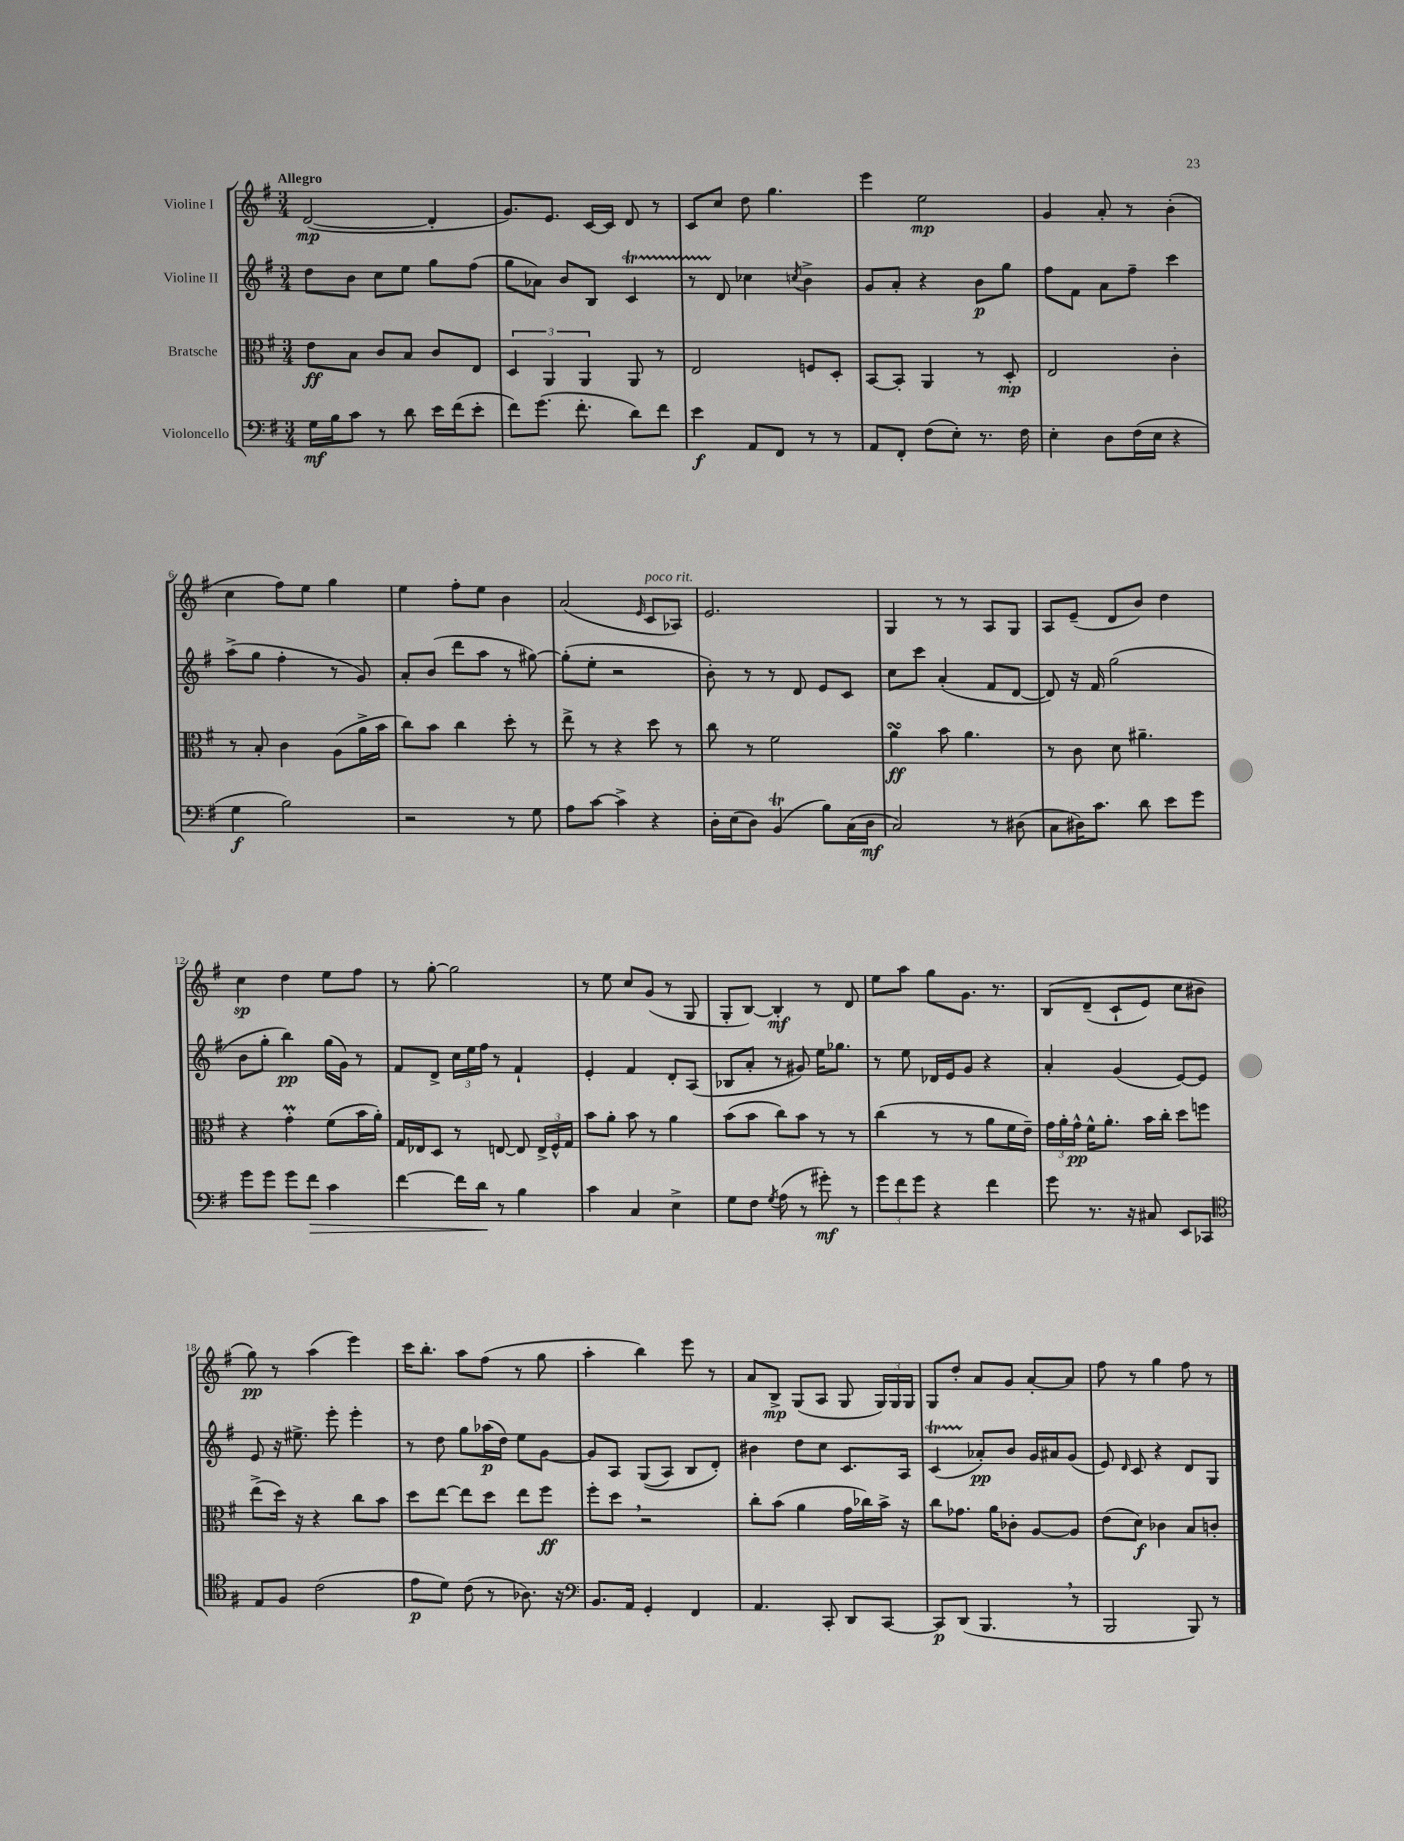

**kern	**kern	**kern	**kern
*staff4	*staff3	*staff2	*staff1
*clefF4	*clefC3	*clefG2	*clefG2
*k[f#]	*k[f#]	*k[f#]	*k[f#]
*M3/4	*M3/4	*M3/4	*M3/4
16G\LL	8e\L	8dd\L	([2d/
16B\J	.	.	.
8c\J	8B\J	8b\J	.
8r	8c/L	8cc\L	.
8d\	8B/J	8ee\J	.
16e\LL	8c/L	8gg\L	4d'/]
(16f#\J	.	.	.
8e'\J	8E/J	(8ff#\J	.
=	=	=	=
8f#\L)	6D/	8gg\L	8.g/L)
(8.g\J	.	8a-\J)	.
.	6AA/	.	.
.	.	.	8.e/J
.	.	8b/L	.
8.f#'\	.	.	.
.	6AA/	.	.
.	.	8B/J	[16c/LL
.	.	.	16c/]JJ
8d\L)	8AA/	4c/	8d/
8f#\J	8r	.	8r
=	=	=	=
4e\	2E/	8r	8c/L
.	.	8d/	8cc/J
8AA/L	.	4cc-\	8dd\
8FF#/J	.	.	4.gg\
.	.	8qcc/	.
8r	8F/L	4b^\	.
8r	8D'/J	.	.
=	=	=	=
8AA/L	[8BB/L	8g/L	4eee\
8FF#'/J	8BB'/]J	8a'/J	.
(8F#\L	4AA/	4r	2ee\
8E'\J)	.	.	.
8.r	8r	8b\L	.
.	8D'/	8gg\J	.
16F#\	.	.	.
=	=	=	=
4E'\	2E/	8ff#\L	4g/
.	.	8f#\J	.
8D\L	.	8a\L	8a'/
(16F#\L	.	8ff#~\J	8r
16E\JJ	.	.	.
4r	4c'\	4ccc\	(4b'\
=	=	=	=
4G\	8r	(8aa^\L	4cc\
.	8B'/	8gg\J	.
2B\)	4c\	4ff#'\	8ff#\L)
.	.	.	8ee\J
.	(8A\L	8r	4gg\
.	16a^\L	8g/)	.
.	16b\JJ	.	.
=	=	=	=
2r	8cc\L)	8a'/L	4ee\
.	8b\J	(8b/J	.
.	4cc\	8ddd\L	8ff#'\L
.	.	8aa\J	8ee\J
8r	8dd'\	8r	4b\
8G\	8r	[8gg#\)	.
=	=	=	=
8A\L	8ee^\	(8gg#'\]L	(2a/
[8c\J	8r	8ee'\J	.
4c^\]	4r	2r	.
.	.	.	16qqe/
4r	8dd\	.	8c/L
.	8r	.	8A-/J)
=	=	=	=
16D'\LL	8cc\	8b'\)	2.e/
(16E\J	.	.	.
8D\J)	8r	8r	.
(4BB/	2f#\	8r	.
.	.	8d/	.
8B\L)	.	8e/L	.
(16C\L	.	8c/J	.
16D\JJ	.	.	.
=	=	=	=
2C/)	4a\	8cc\L	4G/
.	.	8ccc\J	.
.	8b\	(4a'/	8r
.	4.a\	.	8r
8r	.	8f#/L	8A/L
(8D#\	.	[8d/J	8G/J
=	=	=	=
8C\L	8r	8d/])	8A/L
16D#\K)	8c\	16r	(8e~/J
8.c\J	.	16f#/	.
.	8d\	(2gg\	8d/L
8d\	4.a#~\	.	8b/J)
8e\L	.	.	4dd\
8g\J	.	.	.
=	=	=	=
8g\L	4r	8b\L	4cc\
8g\J	.	8gg'\J	.
8g\L	4g'\	4bb\)	4dd\
8f#\J	.	.	.
4c\	(8f#\L	(16gg\LL	8ee\L
.	.	16g\JJ)	.
.	16b\L	8r	8ff#\J
.	16a'\JJ)	.	.
=	=	=	=
[4f#\	16G/LL	8f#/L	8r
.	16E-/J	.	.
.	8D/J	8d^/J	[8gg'\
16f#\]LL	8r	24cc\LL	2gg\]
.	.	24ee\	.
16d\JJ	.	.	.
.	.	24ff#\JJ	.
8r	[8E/	8r	.
4B\	8E/]	4f#`/	.
.	24E^/LL	.	.
.	24F#^^/	.	.
.	24G/JJ	.	.
=	=	=	=
4c\	8b\L	4e'/	8r
.	8a'\J	.	8ee\
4C/	8b\	4f#/	8cc/L
.	8r	.	(8g/J
4E^\	4a\	8d'/L	8r
.	.	(8A/J	8G/
=	=	=	=
8G\L	(8b\L	8B-/L	8G'/L
8F#\J	8b\J	8a'/J	[8B/J)
8qG/	.	.	.
(8A\	8cc\L)	8r	4B'/]
8r	8b\J	8g#/)	.
8g#'\)	8r	16ee\LK	8r
.	.	8.gg-\J	.
8r	8r	.	8d/
=	=	=	=
12g\L	(4cc\	8r	8ee\L
12f#\	.	.	.
.	.	8ee\	8aa\J
12g\J	.	.	.
4r	8r	16d-/LL	8gg\L
.	.	16e/J	.
.	8r	8g/J	8.g\J
4f#\	8a\L	4r	.
.	.	.	8.r
.	16f#\L	.	.
.	16e~\JJ)	.	.
=	=	=	=
8g\	24g\LL	4a'/	&(8B/L
.	24a'\	.	.
.	24g^^\JJ	.	.
8.r	16f#^^\LK	.	(8d~/J
.	8.a'\J	.	.
.	.	(4g/	8c`/L
16r	.	.	.
8C#/	16b\LL	.	8e/J)
.	16cc'\JJ	.	.
8EE/L	8dd\L	[8e/L)	8cc\L
8CC-/J	8ff\J	8e/]J	8b#\J
=	=	=	=
*clefC4	*	*	*
8E/L	(8ee^\L	8e/	8gg\&)
8F#/J	16dd\Jk)	16r	8r
.	16r	8.ee#^\	.
(2c\	4r	.	(4aa\
.	.	8eee'\	.
.	8cc\L	4eee'\	4eee\)
.	8b\J	.	.
=	=	=	=
8e\L	8dd\L	8r	16ccc\LK
.	.	.	8.bb'\J
8d\J)	[8ee\J	8dd\	.
(8c\	8ee\]L	8gg\L	8aa\L
8r	8dd\J	(16aa-\L	(8ff#\J
.	.	16dd\JJ)	.
8.A-\)	8ee\L	8ee\L	8r
.	8ff#\J	[8g\J	8gg\
16r	.	.	.
=	=	=	=
*clefF4	*	*	*
8.BB/L	8ff#'\L	8g/]L	4aa'\
.	8dd\J	8A/J	.
16AA/Jk	.	.	.
4GG'/	2r	&((8G/L	4bb\)
.	.	8A/J)	.
4FF#/	.	8B/L	8eee\
.	.	8d'/J&)	8r
=	=	=	=
4.AA/	8cc'\L	4b#\	8a/L
.	(8b\J	.	8B^/J
.	4a\	8dd\L	(8G/L
8CC'/	.	8cc\J	8A/J
8DD/L	16g\LL	8.c/L	8G/
.	16cc-\)	.	.
[8CC/J	16b^\JJ	.	24G/LL)
.	.	.	24G/
.	16r	16A/Jk	.
.	.	.	24G/JJ
=	=	=	=
8CC/]L	8cc\L	(4c/	8G/L
(8DD/J	8.g-\J	.	8dd'/J
4.BBB/	.	8a-'/L)	8a/L
.	16a\LK	.	.
.	8c-'\J	8b/J	8g/J
.	[8A/L	16g/LL	[8a'/L
.	.	16a#/J	.
8r	8A/]J	(8g/J	8a/]J
=	=	=	=
2BBB/	(8e\L	8e/)	8ff#\
.	.	16qqd/	.
.	8d\J)	8c/	8r
.	4c-\	4r	4gg\
8BBB/)	8B/L	8d/L	8ff#\
8r	8c'/J	8G/J	8r
==	==	==	==
*-	*-	*-	*-
